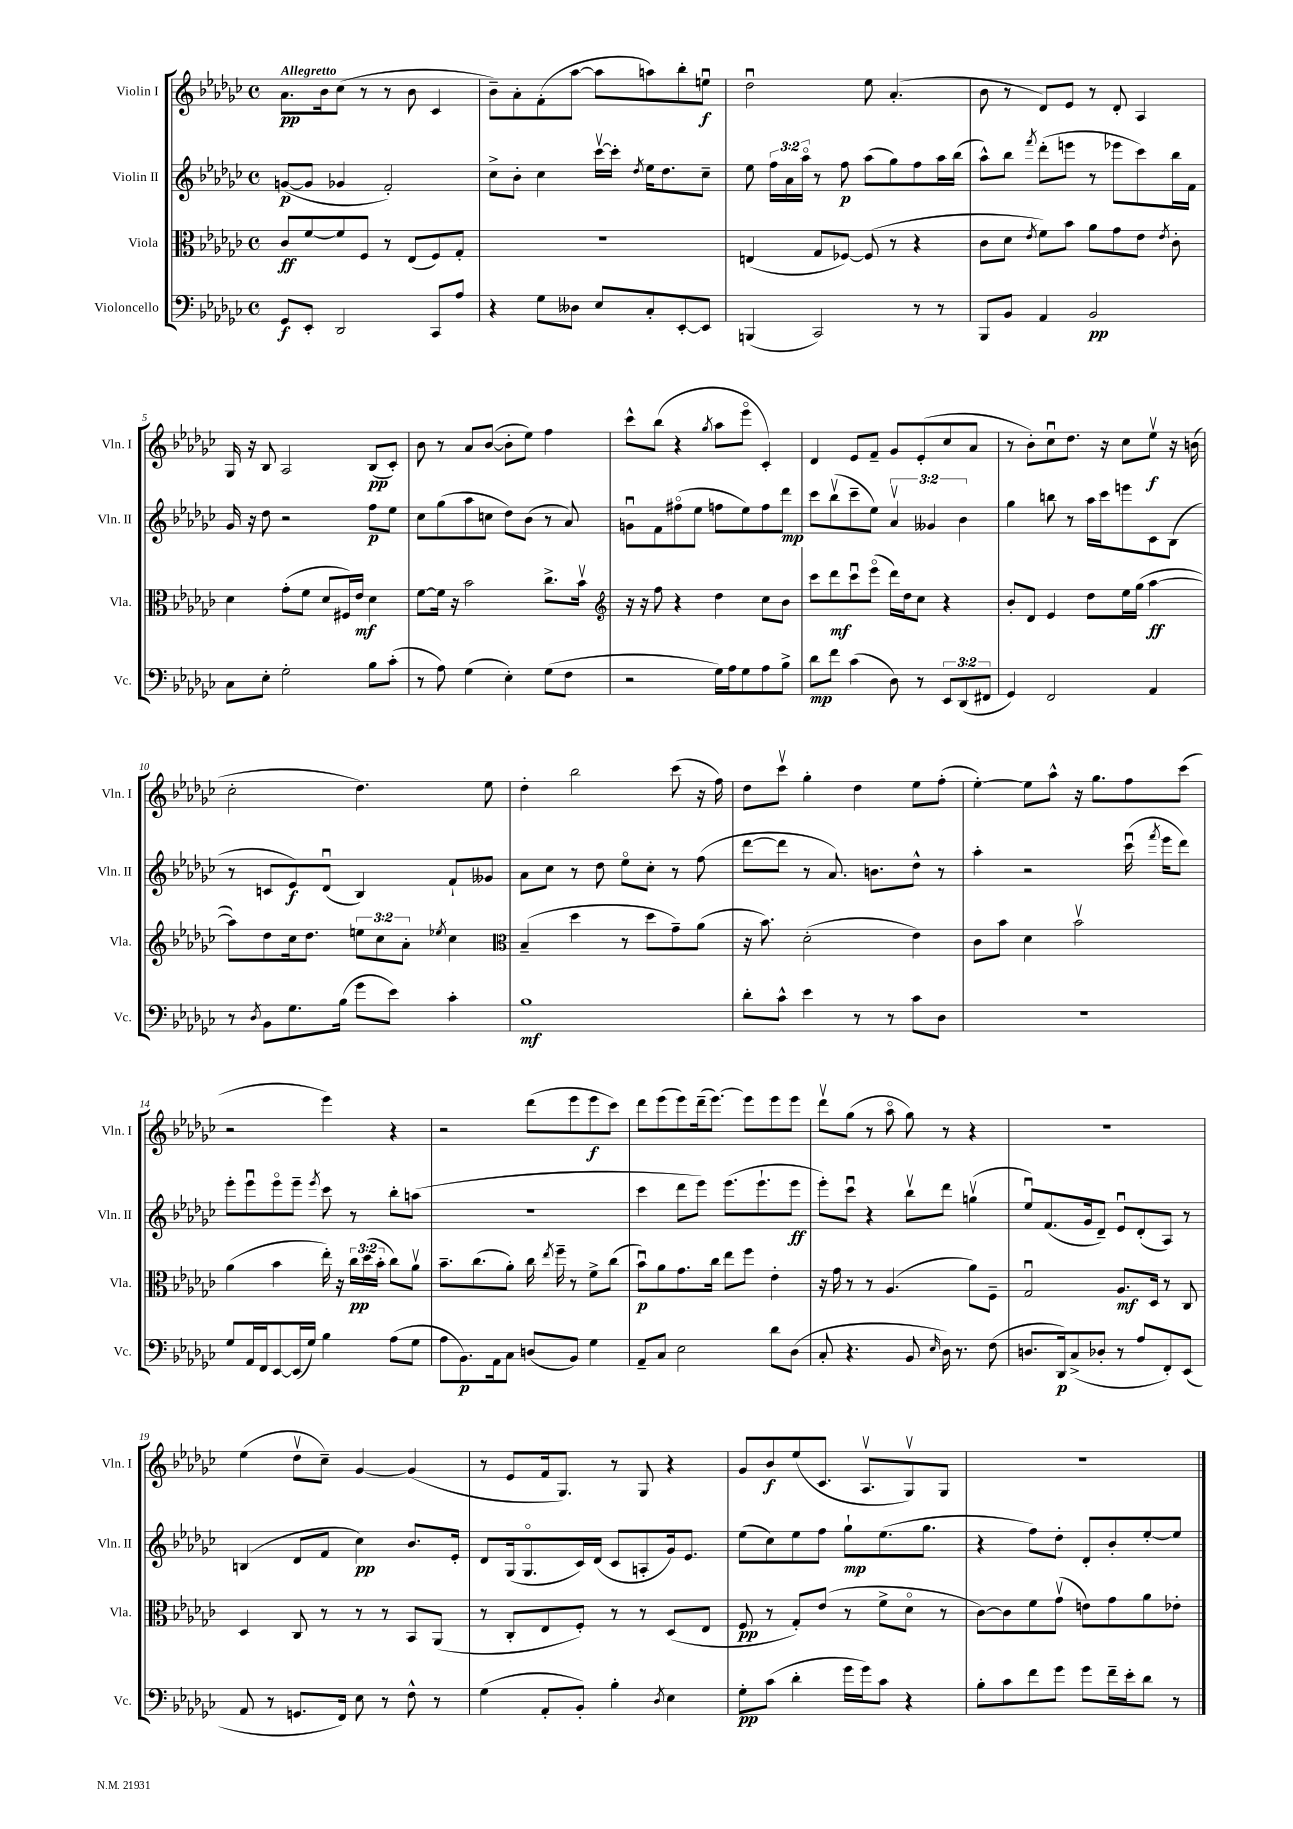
<<
\new StaffGroup <<
\new Staff = "s0" \with { instrumentName = "Violin I" shortInstrumentName = "Vln. I" } {
    \clef treble \key ges \major \defaultTimeSignature \time 4/4 \tempo "Allegretto"
    \autoBeamOff aes'8.[\pp bes'16 ces''8]( r8 r8 bes'8 ces'4 |
    bes'8[--) aes'8-. f'8-.( aes''8]~ aes''8[ a''8) bes''8-. e''8]\downbow\f |
    des''2\downbow ees''8 aes'4.-.( |
    bes'8 r8 des'8[) ees'8] r8 des'8-. aes4 |
    ges16 r16 bes8 aes2 bes8[\pp( ces'8]-.) |
    bes'8 r8 aes'8[ bes'8]~( bes'8[-. ees''8]) f''4 |
    ces'''8[-^ bes''8]( r4 \acciaccatura { ges''8 } aes''8[ ees'''8]\flageolet ces'4-.) |
    des'4 ees'8[ f'8]-- ges'8[ ees'8-.( ces''8 aes'8] |
    r8 bes'8[-.) ces''8\downbow des''8.] r16 ces''8[ ees''8]\upbow\f r16 b'16( |
    ces''2-. des''4.) ees''8 |
    des''4-. bes''2 ces'''8( r16 f''16) |
    des''8[ ces'''8]\upbow ges''4-. des''4 ees''8[ f''8]-.( |
    ees''4~-.) ees''8[ aes''8]-^ r16 ges''8.[ f''8 ces'''8]( |
    r2 ees'''4) r4 |
    r2 des'''8[( ees'''8 ees'''8\f ces'''8]) |
    des'''8[ ees'''8( ees'''8) des'''16--( ees'''8.]~) ees'''8[ ees'''8 ees'''8] |
    des'''8[\upbow ges''8]( r8 aes''8\flageolet ges''8) r8 r4 |
    R1 |
    ees''4( des''8[\upbow ces''8]--) ges'4~ ges'4( |
    r8 ees'8[ f'16 ges8.]) r8 ges8 r4 |
    ges'8[ bes'8\f ees''8( ces'8.] aes8.[\upbow ges8\upbow) ges8] |
    r1 \bar "|." |
}
\new Staff = "s1" \with { instrumentName = "Violin II" shortInstrumentName = "Vln. II" } {
    \clef treble \key ges \major \defaultTimeSignature \time 4/4 \override Staff.TupletNumber.text = #tuplet-number::calc-fraction-text
    \autoBeamOff g'8[~\p( g'8] ges'4 f'2-.) |
    ces''8[-> bes'8]-. ces''4 ces'''16[~\upbow ces'''16]-. \acciaccatura { des''8 } ees''16[ des''8. ces''8]-- |
    ees''8 \tuplet 3/2 { f''16[ aes'16 aes''16]\flageolet } r8 f''8\p aes''8[( ges''8) f''8 aes''16 bes''16]( |
    aes''8[-^) bes''8] \acciaccatura { f'''8 } des'''8[-.( e'''8] r8 ees'''8[ ces'''8) bes''16 f'16] |
    ges'16 r16 des''8 r2 f''8[\p ees''8] |
    ces''8[ ges''8( aes''8 c''8] des''8[) bes'8]( r8 aes'8) |
    g'8[\downbow f'8 fis''8\flageolet( ees''8] f''8[ ees''8) f''8 des'''8]\mp |
    ces'''8[ bes''8\upbow( ces'''8-- ees''8]) \tuplet 3/2 { aes'4\upbow geses'4 bes'4 } |
    ges''4 b''8 r8 aes''16[ ces'''16 e'''8 ces'8 bes8]( |
    r8 c'8[ ees'8\f) des'8]\downbow( bes4) f'8[-! geses'8] |
    aes'8[ ces''8] r8 des''8 ees''8[\flageolet ces''8]-. r8 f''8( |
    des'''8[~ des'''8] r8 aes'8.) b'8.[ des''8]-^ r8 |
    aes''4-. r2 ces'''16\downbow( \acciaccatura { f'''8 } ees'''16[ des'''8]) |
    ees'''8[-. ees'''8\downbow ees'''8\flageolet ees'''8]-- \acciaccatura { ees'''8 } ces'''8 r8 bes''8[-. a''8]( |
    R1 |
    ces'''4 des'''8[ ees'''8]) ees'''8.[( ees'''8.-! ees'''8]\ff |
    ees'''8[-.) ces'''8]\downbow r4 bes''8[\upbow des'''8] g''4\upbow( |
    ees''8[\downbow) f'8.( ges'16 des'8]--) ees'8[\downbow des'8-.( aes8]) r8 |
    b4( des'8[ f'8] ces''4\pp) bes'8.[ ees'16]-. |
    des'8[ ges16( ges8.\flageolet ces'16) des'16]( ces'8[ a8-. ges'16) ees'8.] |
    ees''8[( ces''8) ees''8 f''8] ges''8[-!\mp ees''8.( ges''8.] |
    r4 f''8[) des''8]-. des'8[-. bes'8-. ees''8~-. ees''8] \bar "|." |
}
\new Staff = "s2" \with { instrumentName = "Viola" shortInstrumentName = "Vla." } {
    \clef alto \key ges \major \defaultTimeSignature \time 4/4 \override Staff.TupletNumber.text = #tuplet-number::calc-fraction-text
    \autoBeamOff ces'8[\ff f'8~ f'8 f8] r8 ees8[( f8) ges8]-. |
    r1 |
    e4( ges8[ fes8]~) fes8( r8 r4 |
    ces'8[ des'8] \acciaccatura { ees'8 } f'8[) bes'8] aes'8[ ges'8 ees'8] \acciaccatura { ees'8 } ces'8-. |
    des'4 ges'8[-.( f'8] des'8[ fis16) ees'16]\mf des'4 |
    f'8[~ f'16] r16 bes'2 ces''8.[-> bes'16]\upbow |
    \clef treble r16 r16 f''8 r4 des''4 ces''8[ bes'8] |
    ces'''8[ des'''8\mf ces'''8\downbow ees'''8]\flageolet( des'''16[) des''16 ces''8] r4 |
    bes'8[-. des'8] ees'4 des''8[ ees''16 ges''16]( aes''4~\ff |
    aes''8[) des''8 ces''16 des''8.] \tuplet 3/2 { e''8[ ces''8 aes'8]-. } \acciaccatura { ees''8 } ces''4 |
    \clef alto bes4--( des''4 r8 des''8[ ges'8--) aes'8]( |
    r16 bes'8.) des'2-.( ees'4) |
    ces'8[ bes'8] des'4 bes'2\upbow |
    aes'4( bes'4 ees''16-.) r16 \tuplet 3/2 { ces''16[\pp des''16( bes'16]-. } ces''8[) aes'8]\upbow |
    bes'8.[-- ces''8.( aes'8]-.) ces''16 \acciaccatura { ees''8 } f''16-- r8 f'8[-> ces''8]( |
    bes'8[\downbow\p) aes'8 ges'8. ces''16] ees''8[ f''8] ees'4-. |
    r16 ges'16 r8 r8 aes4.( aes'8[) f8]-- |
    ges2\downbow aes8.[\mf des16] r8 ces8 |
    des4 ces8 r8 r8 r8 bes,8[ aes,8]( |
    r8 ces8[-. ees8 f8]-.) r8 r8 des8[( ees8] |
    f8\pp r8 ges8[-.) ees'8]( r8 f'8[-> des'8]\flageolet r8 |
    ces'8[~) ces'8 f'8 ges'8]\upbow( e'8[) ges'8 aes'8 ees'8]-. \bar "|." |
}
\new Staff = "s3" \with { instrumentName = "Violoncello" shortInstrumentName = "Vc." } {
    \clef bass \key ges \major \defaultTimeSignature \time 4/4 \override Staff.TupletNumber.text = #tuplet-number::calc-fraction-text
    \autoBeamOff ges,8[\f ees,8]-. des,2 ces,8[ aes8] |
    r4 ges8[ deses8] ees8[ ces8-. ees,8~-. ees,8] |
    b,,4( ces,2) r8 r8 |
    bes,,8[ bes,8] aes,4 bes,2\pp |
    ces8[ ees8]-. ges2-. bes8[ ces'8]-.( |
    r8 aes8) ges4( ees4-.) ges8[( f8] |
    r2 ges16[) aes16 ges8 aes8 bes8]-> |
    des'8[\mp f'8] ces'4( des8) r8 \tuplet 3/2 { ees,8[ des,8( fis,8] } |
    ges,4) f,2 aes,4 |
    r8 \acciaccatura { des8 } bes,8[ ges8. bes16]( ges'8[ ees'8]) ces'4-. |
    bes1\mf |
    des'8[-. ces'8]-^ ees'4 r8 r8 ces'8[ des8] |
    R1 |
    ges8[ aes,16 f,16 ees,8~ ees,16( ges16]) bes4 aes8[( ges8] |
    aes8[ bes,8.\p) aes,16 ces8] d8[( bes,8]) ges4 |
    aes,8[-- ces8] ees2 des'8[ des8]( |
    ces8-. r4. bes,8 \grace { ees16 } des16) r8. f8( |
    d8.[ des,16\p) ces8->( des8]-. r8 aes8[ f,8-.) ees,8]( |
    aes,8 r8 g,8.[ f,16]) ees8 r8 f8-^ r8 |
    ges4( aes,8[-. bes,8]-.) bes4-. \acciaccatura { des8 } ees4 |
    ges8[-.\pp ces'8]( des'4-. ges'16[ ges'16) ces'8] r4 |
    bes8[-. ces'8 f'8 ges'8] ges'8[ f'16-- ees'16-. des'8] r8 \bar "|." |
}
>>
>>
